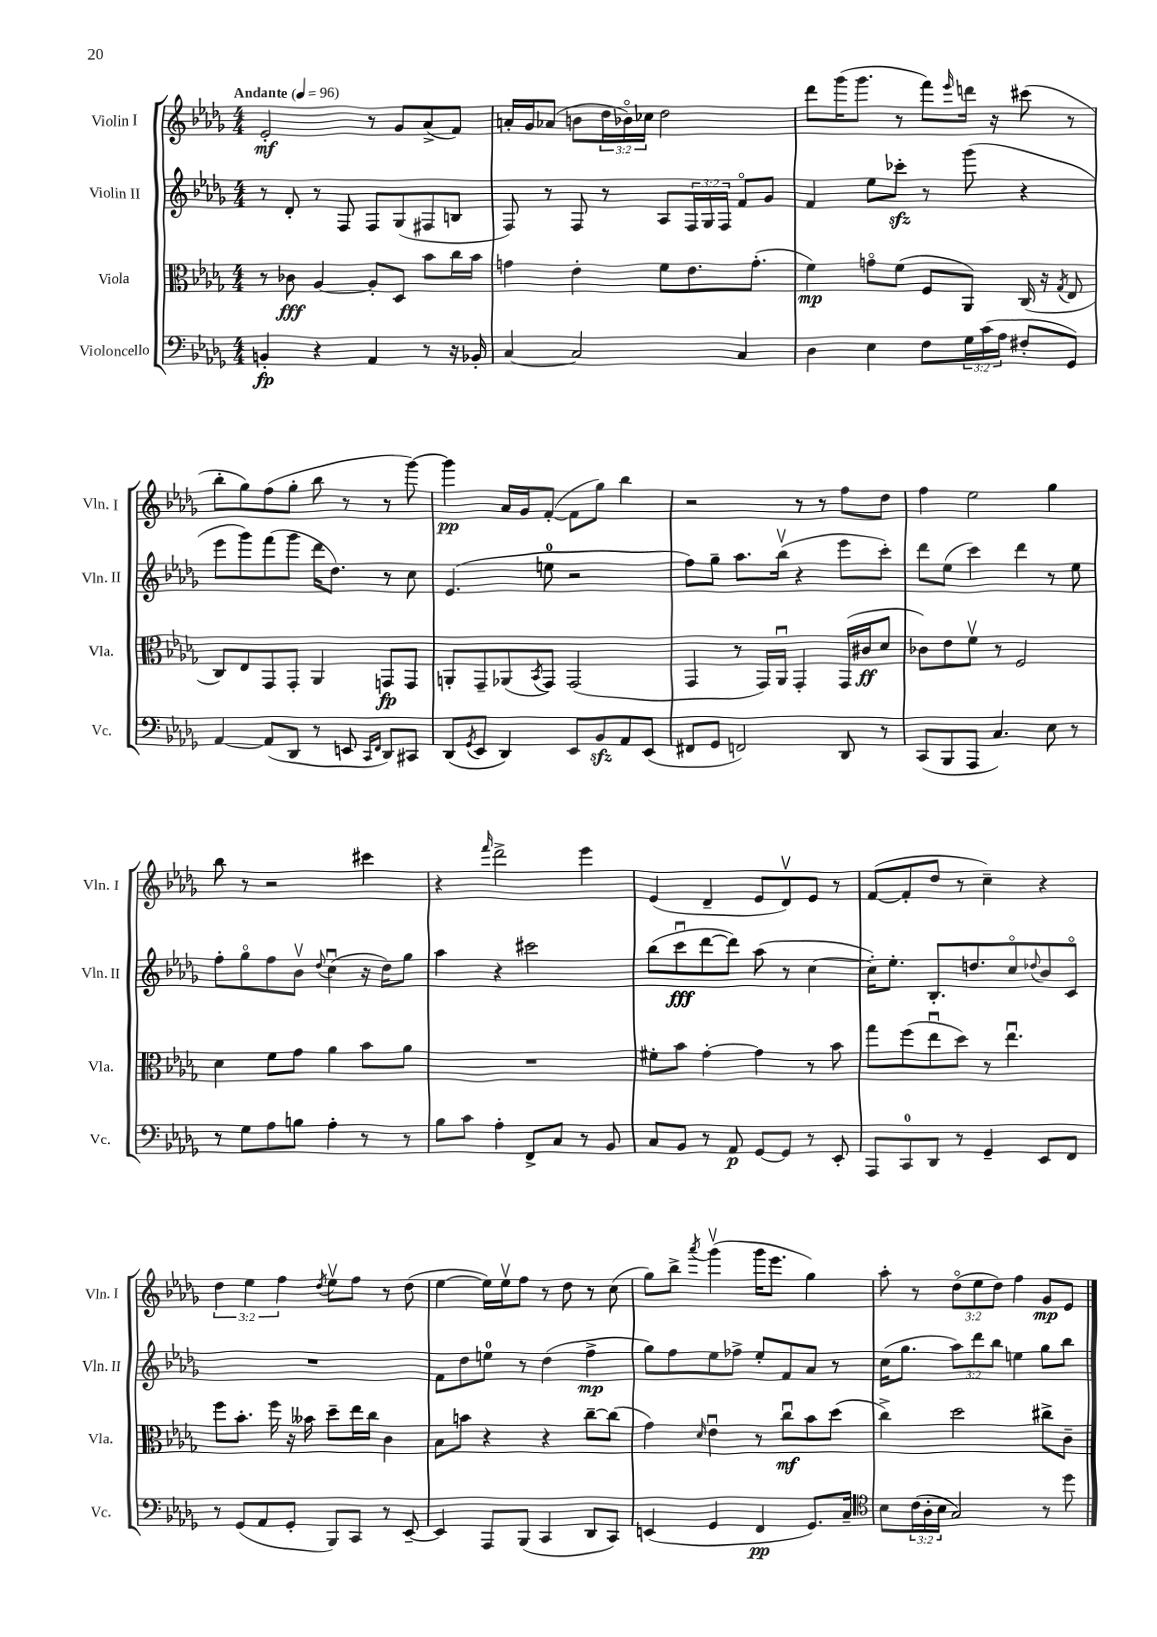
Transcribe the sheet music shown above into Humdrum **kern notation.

**kern	**dynam	**kern	**dynam	**kern	**dynam	**kern	**dynam
*part4	*part4	*part3	*part3	*part2	*part2	*part1	*part1
*staff4	*staff4	*staff3	*staff3	*staff2	*staff2	*staff1	*staff1
*I"Violoncello	*	*I"Viola	*	*I"Violin II	*	*I"Violin I	*
*I'Vc.	*	*I'Vla.	*	*I'Vln. II	*	*I'Vln. I	*
*clefF4	*	*clefC3	*	*clefG2	*	*clefG2	*
*k[b-e-a-d-g-]	*	*k[b-e-a-d-g-]	*	*k[b-e-a-d-g-]	*	*k[b-e-a-d-g-]	*
*M4/4	*	*M4/4	*	*M4/4	*	*M4/4	*
*MM96	*	*MM96	*	*MM96	*	*MM96	*
=1	=1	=1	=1	=1	=1	=1	=1
!	!	!	!	!	!	!LO:TX:a:B:t=Andante	!
4BBn'/	fp	8r	.	8r	.	2e-'/	mf
.	.	8c-X\	fff	8d-'/	.	.	.
4r	.	[4A-/	.	8r	.	.	.
.	.	.	.	8F/	.	.	.
4AA-/	.	8A-'/L]	.	8F/L	.	8r	.
.	.	8D-/J	.	(8G-/	.	8g-/L	.
8r	.	8b-\L	.	8F#X/	.	(8a-^/	.
16r	.	16cc\L	.	8Bn/J	.	8f/J)	.
16BB-X'/	.	16b-\JJ	.	.	.	.	.
=2	=2	=2	=2	=2	=2	=2	=2
[4C/	.	4gn\	.	8F/)	.	16an'/LL	.
.	.	.	.	.	.	16g-/J	.
.	.	.	.	8r	.	(8a-X/J	.
2C/]	.	4e-'\	.	8F/	.	8bn\L	.
.	.	.	.	8r	.	24dd-\L	.
.	.	.	.	.	.	24b-X\)	.
.	.	.	.	.	.	24cc-X\JJ	.
.	.	8f\L	.	8A-/L	.	2dd-\	.
.	.	8.e-\	.	24F/L	.	.	.
.	.	.	.	24G-/	.	.	.
.	.	.	.	24F/JJ	.	.	.
4C/	.	.	.	8f/L	.	.	.
.	.	(8.g'\J	.	.	.	.	.
.	.	.	.	8g-/J	.	.	.
=3	=3	=3	=3	=3	=3	=3	=3
4D-\	.	4f\)	mp	4f/	.	8ddd-\L	.
.	.	.	.	.	.	(16ggg-\K	.
.	.	.	.	.	.	8.ggg-\J	.
4E-\	.	8gn\L	.	8ee-\L	.	.	.
.	.	(8f\J	.	8ccc-Xzz'\J	.	8r	.
8F\L	.	8F/L	.	8r	.	8fff\L)	.
.	.	.	.	.	.	16qqeee-/	.
24G-\L	.	8AA-/J)	.	(8ggg-\	.	16dddn\Jk	.
(24c\	.	.	.	.	.	.	.
.	.	.	.	.	.	16r	.
24A-\JJ	.	.	.	.	.	.	.
8F#X'/L	.	(16C/	.	4r	.	(8ccc#X\	.
.	.	16r	.	.	.	.	.
.	.	8qG-/	.	.	.	.	.
8GG-/J)	.	8E-/	.	.	.	8r	.
!!LO:LB:g=z
=4	=4	=4	=4	=4	=4	=4	=4
[4AA-/	.	8C/L)	.	8eee-\L	.	8bb-'\L	.
.	.	8E-/	.	8ggg-\)	.	8gg-\)	.
(8AA-/L]	.	8GG-/	.	(8fff\	.	(8ff\	.
8DD-/J	.	8GG-'/J	.	8ggg-\J	.	8gg-'\J	.
8r	.	4AA-/	.	16ddd-\KL	.	8bb-\	.
.	.	.	.	8.dd-\J)	.	.	.
8EEn/	.	.	.	.	.	8r	.
16qqCC/LL	.	.	.	.	.	.	.
16qqFF/JJ	.	.	.	.	.	.	.
8DD-/L)	.	8GGn/L	fp	8r	.	8r	.
8CC#X/J	.	8GG/J	.	8cc\	.	[8ggg-\)	.
=5	=5	=5	=5	=5	=5	=5	=5
(8DD-/L	.	8AAn'/L	.	(4.e-/	.	4ggg-\]	pp
8qGG-/	.	.	.	.	.	.	.
8EE-/J	.	8GG-~/	.	.	.	.	.
4DD-/)	.	(8AA-X/	.	.	.	16a-/LL	.
.	.	.	.	.	.	16g-/J	.
.	.	8qBB-/	.	.	.	.	.
.	.	8GG-/J)	.	8een\	.	([8f'/J	.
8EE-/L	.	(2GG-/	.	2r	.	8f\L]	.
8BB-zz/	.	.	.	.	.	8gg-\J)	.
8AA-/	.	.	.	.	.	4bb-\	.
(8EE-/J	.	.	.	.	.	.	.
=6	=6	=6	=6	=6	=6	=6	=6
8FF#X/L	.	4GG-/	.	8ff\L)	.	2r	.
8GG-/J	.	.	.	8gg-~\J	.	.	.
2FFn/)	.	8r	.	8.aa-\L	.	.	.
.	.	16GG-/LL)	.	.	.	.	.
.	.	16AA-u/JJ	.	(16bb-v\Jk	.	.	.
.	.	4GG-'/	.	4r	.	8r	.
.	.	.	.	.	.	8r	.
8DD-/	.	(16GG-/LL	.	8eee-\L	.	8ff\L	.
.	.	16c#X/J	ff	.	.	.	.
8r	.	8d-/J	.	8ccc'\J)	.	8dd-\J	.
=7	=7	=7	=7	=7	=7	=7	=7
(8CC/L	.	8c-X\L)	.	8ddd-\L	.	4ff\	.
8BBB-/	.	8e-\	.	(8ee-\J	.	.	.
8AAA-/J	.	8fv\J	.	4ccc\)	.	2ee-\	.
4.C/)	.	8r	.	.	.	.	.
.	.	2F/	.	4ddd-\	.	.	.
8E-\	.	.	.	8r	.	4gg-\	.
8r	.	.	.	8ee-\	.	.	.
!!LO:LB:g=z
=8	=8	=8	=8	=8	=8	=8	=8
8r	.	4d-\	.	8ff'\L	.	8bb-\	.
8G-\L	.	.	.	8gg-\	.	8r	.
8A-\	.	8f\L	.	8ff\	.	2r	.
8Bn\J	.	8g-\J	.	8b-v\J	.	.	.
.	.	.	.	8qqdd-/	.	.	.
4A-'\	.	4a-\	.	(4ccu\	.	.	.
8r	.	8b-\L	.	16r	.	4ccc#X\	.
.	.	.	.	16dd-\KL)	.	.	.
8r	.	8a-\J	.	8gg-\J	.	.	.
=9	=9	=9	=9	=9	=9	=9	=9
8B-\L	.	1r	.	4aa-\	.	4r	.
8c\J	.	.	.	.	.	.	.
.	.	.	.	.	.	16qqfff/	.
4A-'\	.	.	.	4r	.	2ddd-^\	.
8FF^/L	.	.	.	2ccc#X\	.	.	.
8C/J	.	.	.	.	.	.	.
8r	.	.	.	.	.	4eee-\	.
8BB-/	.	.	.	.	.	.	.
=10	=10	=10	=10	=10	=10	=10	=10
8C/L	.	8f#X'\L	.	(8bb-\L	.	(4e-/	.
8BB-/J	.	8b-\J	.	8cccu\	fff	.	.
8r	.	[4g-'\	.	[8ddd-\	.	4d-~/	.
8AA-/	p	.	.	8ddd-\J])	.	.	.
[8GG-/L	.	4g-\]	.	(8aa-\	.	8e-/L	.
8GG-/J]	.	.	.	8r	.	8d-v/)	.
8r	.	8r	.	[4cc\	.	8e-/J	.
8EE-'/	.	8b-\	.	.	.	8r	.
=11	=11	=11	=11	=11	=11	=11	=11
8AAA-/L	.	8gg-\L	.	16cc'\KL])	.	([8f/L	.
.	.	.	.	8.ee-'\J	.	.	.
8CC/	.	(8ff\	.	.	.	8f'/]	.
8DD-/J	.	8ee-u\	.	8.B-'/L	.	8dd-/J	.
8r	.	8dd-\J)	.	.	.	8r	.
.	.	.	.	8.ddn/	.	.	.
4GG-~/	.	8r	.	.	.	4cc~\)	.
.	.	4.ee-u\	.	8cc/	.	.	.
.	.	.	.	8qqdd-X/	.	.	.
8EE-/L	.	.	.	8b-/	.	4r	.
8FF/J	.	.	.	8c/J	.	.	.
!!LO:LB:g=z
=12	=12	=12	=12	=12	=12	=12	=12
8r	.	8ff\L	.	1r	.	6dd-\	.
(8GG-/L	.	8.b-'\J	.	.	.	.	.
.	.	.	.	.	.	6ee-\	.
8AA-/	.	.	.	.	.	.	.
.	.	16ff\	.	.	.	.	.
.	.	.	.	.	.	6ff\	.
8GG-'/J	.	16r	.	.	.	.	.
.	.	16b--X\	.	.	.	.	.
.	.	.	.	.	.	8qdd-/	.
8BBB-/L)	.	8dd-~\L	.	.	.	8ee-v\L	.
8CC/J	.	16ee-\L	.	.	.	8ff\J	.
.	.	16cc\JJ	.	.	.	.	.
8r	.	4c\	.	.	.	8r	.
[8EE-~/	.	.	.	.	.	(8dd-\	.
=13	=13	=13	=13	=13	=13	=13	=13
4EE-/]	.	8B-\L	.	8f\L	.	[4ee-\	.
.	.	8bn\J	.	8dd-\	.	.	.
8AAA-/L	.	4r	.	8een\J	.	16ee-\LL])	.
.	.	.	.	.	.	16ee-v\J	.
(8BBB-/J	.	.	.	8r	.	8ff\J	.
4CC/	.	4r	.	(4dd-\	.	8r	.
.	.	.	.	.	.	8dd-\	.
8DD-/L	.	[8cc~\L	.	4ff^\	mp	8r	.
8CC/J)	.	(8cc\J]	.	.	.	(8cc\	.
=14	=14	=14	=14	=14	=14	=14	=14
(4EEn/	.	4g-\)	.	8gg-\L)	.	8gg-\L)	.
.	.	.	.	8ff\	.	8bb-^\J	.
.	.	16qqd-/	.	.	.	8qaaa-/	.
4GG-/	.	4e-u\	.	8ee-\	.	(4ggg-v\	.
.	.	.	.	8ff-X^\J	.	.	.
4FF/	pp	8r	.	8ee-'/L	.	16ggg-\KL	.
.	.	.	.	.	.	8.eee-\J	.
.	.	8ccu\L	mf	8f/	.	.	.
8.GG-/L)	.	8b-\	.	8a-/J	.	4gg-\)	.
.	.	(8dd-\J	.	8r	.	.	.
16C~/Jk	.	.	.	.	.	.	.
=15	=15	=15	=15	=15	=15	=15	=15
*clefC4	*	*	*	*	*	*	*
8B-\L	.	4cc^\)	.	(16cc\KL	.	8aa-'\	.
.	.	.	.	8.gg-\J	.	.	.
(24c\L	.	.	.	.	.	8r	.
24A-'\	.	.	.	.	.	.	.
24B-\JJ	.	.	.	.	.	.	.
2G-/)	.	2dd-\	.	12aa-\L)	.	(12dd-\L	.
.	.	.	.	12ddd-\	.	12ee-\	.
.	.	.	.	12bb-\J	.	12dd-\J)	.
.	.	.	.	4een\	.	4ff\	.
8r	.	8cc#X^\L	.	8gg-\L	.	8g-/L	mp
8dd-\	.	8c~\J	.	8bb-\J	.	8e-/J	.
==	==	==	==	==	==	==	==
*-	*-	*-	*-	*-	*-	*-	*-
